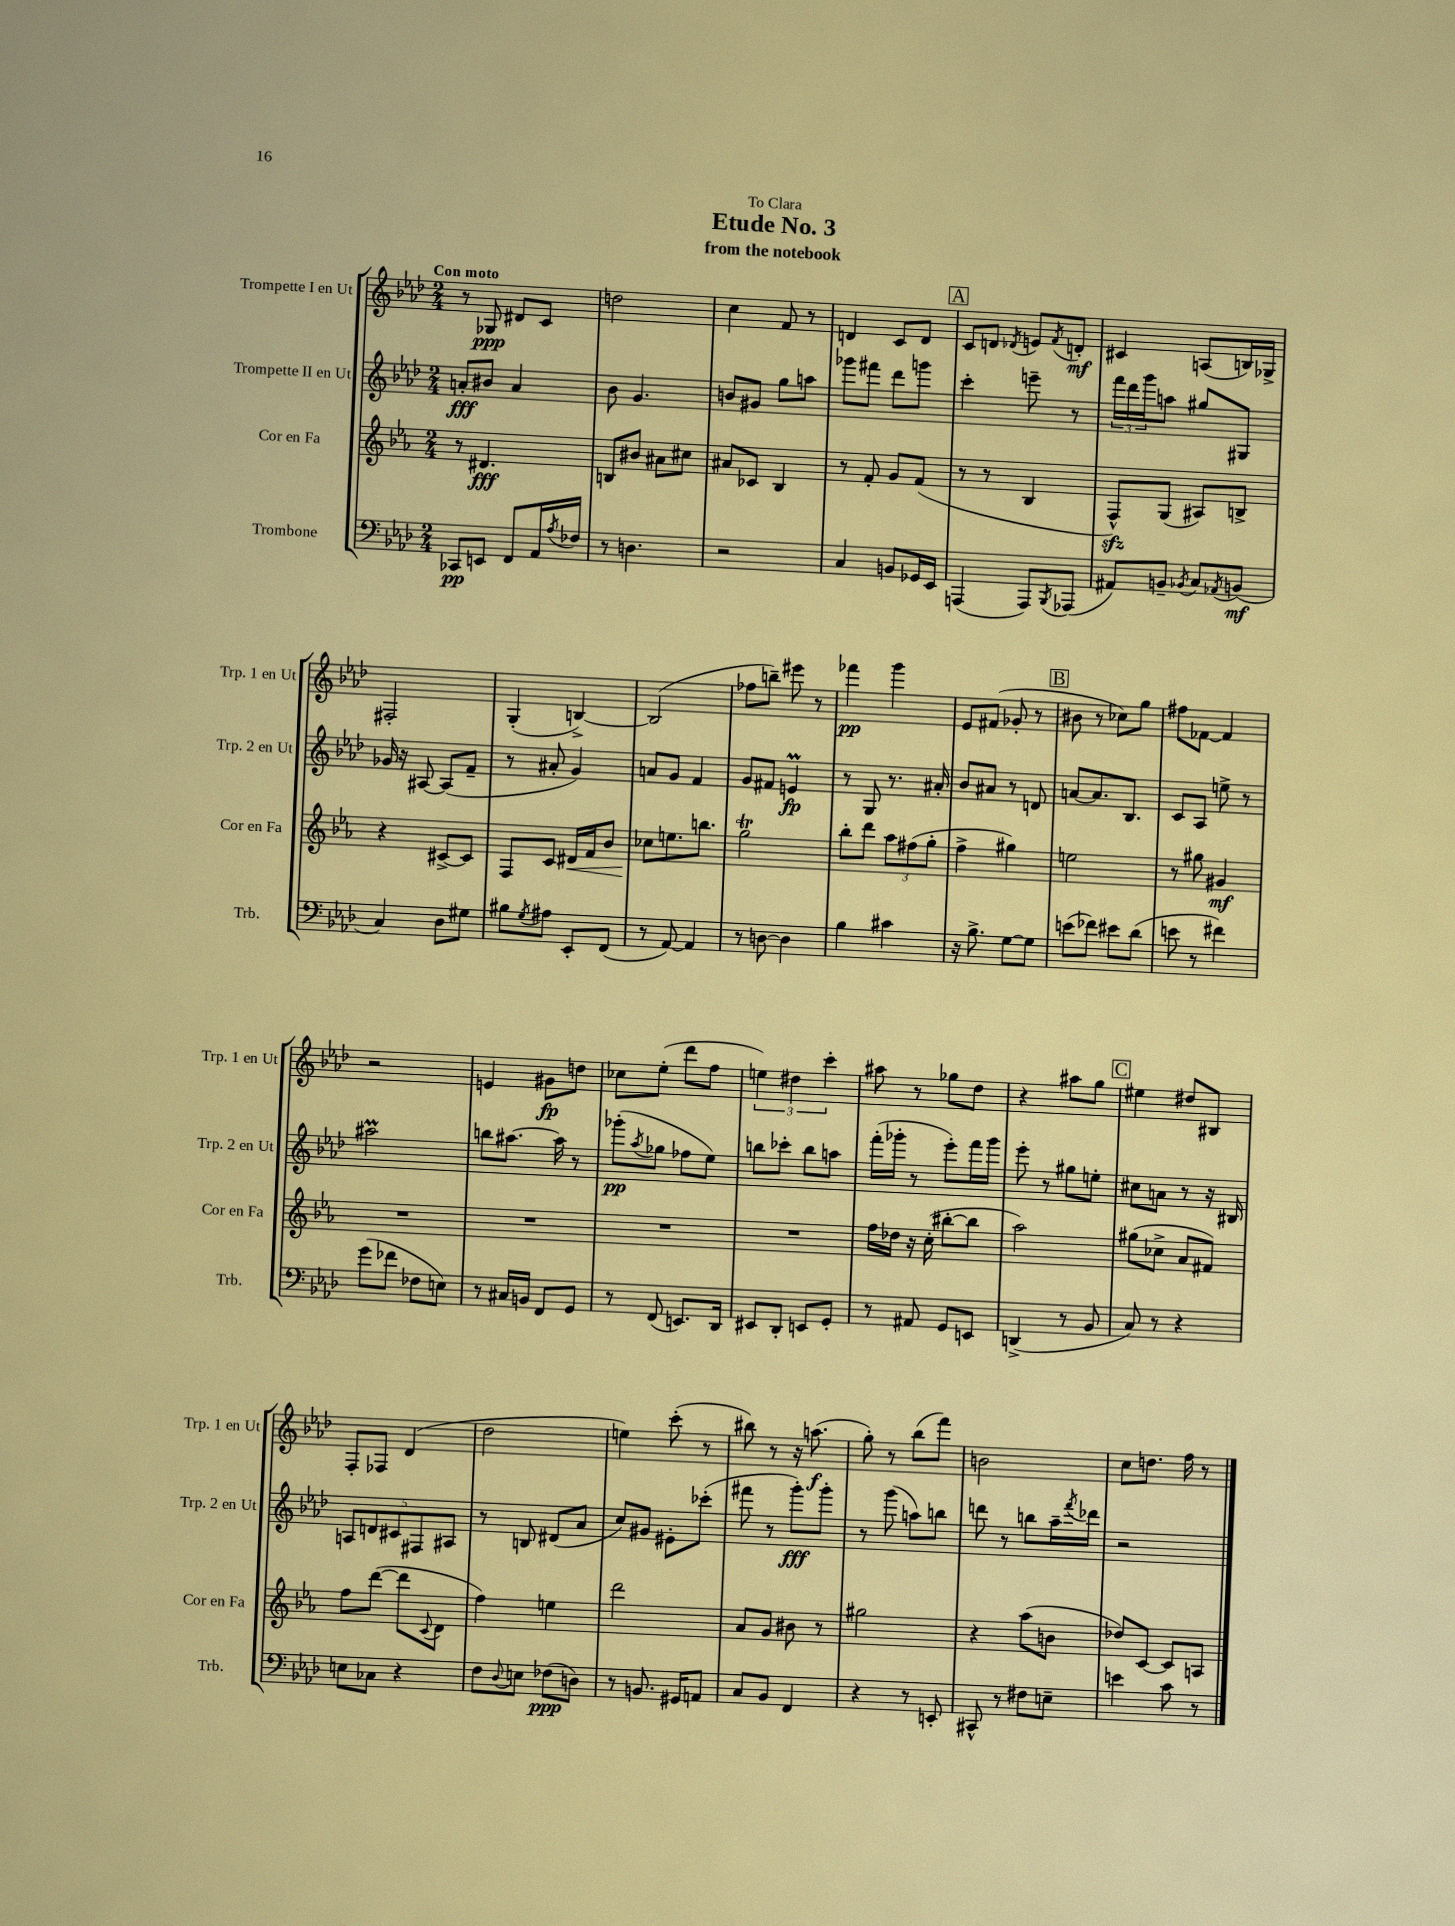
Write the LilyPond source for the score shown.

\header { title = "Etude No. 3" subtitle = "from the notebook" dedication = "To Clara" }
<<
\new StaffGroup <<
\new Staff = "s0" \with { instrumentName = "Trompette I en Ut" shortInstrumentName = "Trp. 1 en Ut" } {
    \clef treble \key aes \major \numericTimeSignature \time 2/4 \tempo "Con moto"
    r8 ges8\ppp dis'8 c'8 |
    d''2 |
    c''4 f'8 r8 |
    d'4 c'8 d'8 |
    \mark \markup { \box "A" } c'8 d'8 \acciaccatura { des'8 } e'8 \acciaccatura { f'8 } d'8-.\mf |
    cis'4 a8( b16) ges16-> |
    fis2-. |
    g4-.( b4~->) |
    b2( |
    fes''8 b''8--) eis'''8 r8 |
    fes'''4\pp g'''4 |
    ees'8 fis'8( ges'8-. r8 |
    \mark \markup { \box "B" } bis'8 r8 ces''8) g''8 |
    fis''8 fes'8~ fes'4 |
    r2 |
    e'4 gis'8\fp d''8 |
    ces''8 ees''8-.( des'''8 f''8 |
    \tuplet 3/2 { e''4) dis''4 c'''4-. } |
    ais''8 r8 ges''8 des''8 |
    r4 ais''8 g''8 |
    \mark \markup { \box "C" } eis''4 dis''8 bis8 |
    f8-. fes8 des'4( |
    des''2 |
    e''4) c'''8-.( r8 |
    bis''8) r8 r16 a''8.\f( |
    g''8-.) r8 bes''8( f'''8) |
    b'2 |
    c''8 d''8. f''16 r8 \bar "|." |
}
\new Staff = "s1" \with { instrumentName = "Trompette II en Ut" shortInstrumentName = "Trp. 2 en Ut" } {
    \clef treble \key aes \major \numericTimeSignature \time 2/4
    a'8-.\fff bis'8 a'4 |
    bes'8 g'4. |
    b'8 gis'8 g''8 a''8 |
    ges'''8 fis'''8 des'''8 g'''8 |
    \mark \markup { \box "A" } c'''4-. e'''8-- r8 |
    \tuplet 3/2 { f'''16 des'''16 g'''16 } a''8 gis''8 gis8 |
    ges'16 r16 ais8~ ais8( f'8-- |
    r8 ais'8-. g'4) |
    a'8 g'8 f'4 |
    g'8 fis'8 e'4\prall\fp |
    r8 g8 r8. ais'16-. |
    bes'8 ais'8 r8 d'8 |
    \mark \markup { \box "B" } a'8~ a'8. bes8. |
    c'8 aes8 e''8-> r8 |
    ais''2\prall |
    b''8 ais''8.~ ais''16 r8 |
    ges'''8-.\pp( \acciaccatura { aes''8 } ges''8 fes''8 ees''8) |
    b''8 ces'''8-. b''8 a''8 |
    f'''16-.( ges'''16-. r8 ees'''8-.) f'''16 ges'''16 |
    ees'''8-. r8 gis''8 e''8-. |
    \mark \markup { \box "C" } cis''8 a'8 r8 r16 bis16 |
    \tuplet 5/4 { a8 d'8 cis'8 fis8 ais8 } |
    r8 b8 dis'8( aes'8 |
    c''8) gis'8 eis'8-. ces'''8-.( |
    fis'''8 r8 g'''8-.\fff) g'''8-. |
    r8 g'''8( a''8) b''8 |
    d'''8 r8 b''8 aes''16-- \acciaccatura { f'''8 } des'''16 |
    r2 \bar "|." |
}
\new Staff = "s2" \with { instrumentName = "Cor en Fa" shortInstrumentName = "Cor en Fa" } {
    \clef treble \key ees \major \numericTimeSignature \time 2/4
    r8 dis'4.\fff |
    b8 bis'8 ais'8 cis''8 |
    ais'8 ces'8 bes4 |
    r8 f'8-. g'8 f'8( |
    \mark \markup { \box "A" } r8 r8 bes4 |
    f8-^\sfz) g8( ais8) b8-> |
    r4 cis'8~-> cis'8 |
    f8 c'8 dis'16\< f'16 bes'8 |
    ces''8\! e''8. b''8. |
    g''2\trill |
    bes''8-. d'''8 \tuplet 3/2 { aes''8 fis''8( g''8-. } |
    f''4-> gis''4) |
    \mark \markup { \box "B" } e''2 |
    r8 gis''8 gis'4\mf |
    R2 |
    R2 |
    R2 |
    R2 |
    f''16 des''16 r16 c''16-.( bis''8~-. bis''8 |
    aes''2) |
    \mark \markup { \box "C" } gis''8( ces''8-> aes'8 fis'8) |
    f''8 d'''8~( d'''8 \appoggiatura { c'8 } d'8 |
    f''4) e''4 |
    d'''2 |
    aes'8 g'8 bis'8 r8 |
    gis''2 |
    r4 aes''8( b'8 |
    des''8) c'8~ c'8 a8 \bar "|." |
}
\new Staff = "s3" \with { instrumentName = "Trombone" shortInstrumentName = "Trb." } {
    \clef bass \key aes \major \numericTimeSignature \time 2/4
    ces,8\pp e,8 f,8 aes,16 \acciaccatura { aes8 } fes16 |
    r8 d4. |
    r2 |
    c4 b,8 ges,16 ees,16 |
    \mark \markup { \box "A" } a,,4( a,,8) \acciaccatura { bes,,8 } aes,,8( |
    ais,8) b,8-- \acciaccatura { bes,8 } c8 \acciaccatura { aes,8 } b,8\mf( |
    c4) des8 gis8 |
    bis8 \acciaccatura { g8 } ais8 ees,8-. f,8( |
    r8 aes,8~) aes,4 |
    r8 d8~ d4 |
    bes4 cis'4 |
    r16 bes8.-> g8~ g8 |
    \mark \markup { \box "B" } e'8( fes'8) eis'8 des'8( |
    e'8 r8 fis'4) |
    g'8( fes'8 fes8 e8) |
    r8 cis16 b,16 f,8 g,8 |
    r8 f,8( e,8.) des,16 |
    eis,8 des,8-. e,8 g,8-. |
    r8 ais,8 g,8 e,8 |
    d,4->( r8 bes,8 |
    \mark \markup { \box "C" } c8) r8 r4 |
    e8 ces8 r4 |
    f8 \appoggiatura { des8 } e8 fes8\ppp( d8) |
    r8 b,8. gis,16 a,8 |
    c8 bes,8 f,4 |
    r4 r8 e,8-. |
    cis,8-^ r8 fis8 e8-- |
    e'4 c'8 r8 \bar "|." |
}
>>
>>
\layout { \context { \Score \remove "Bar_number_engraver" } }
